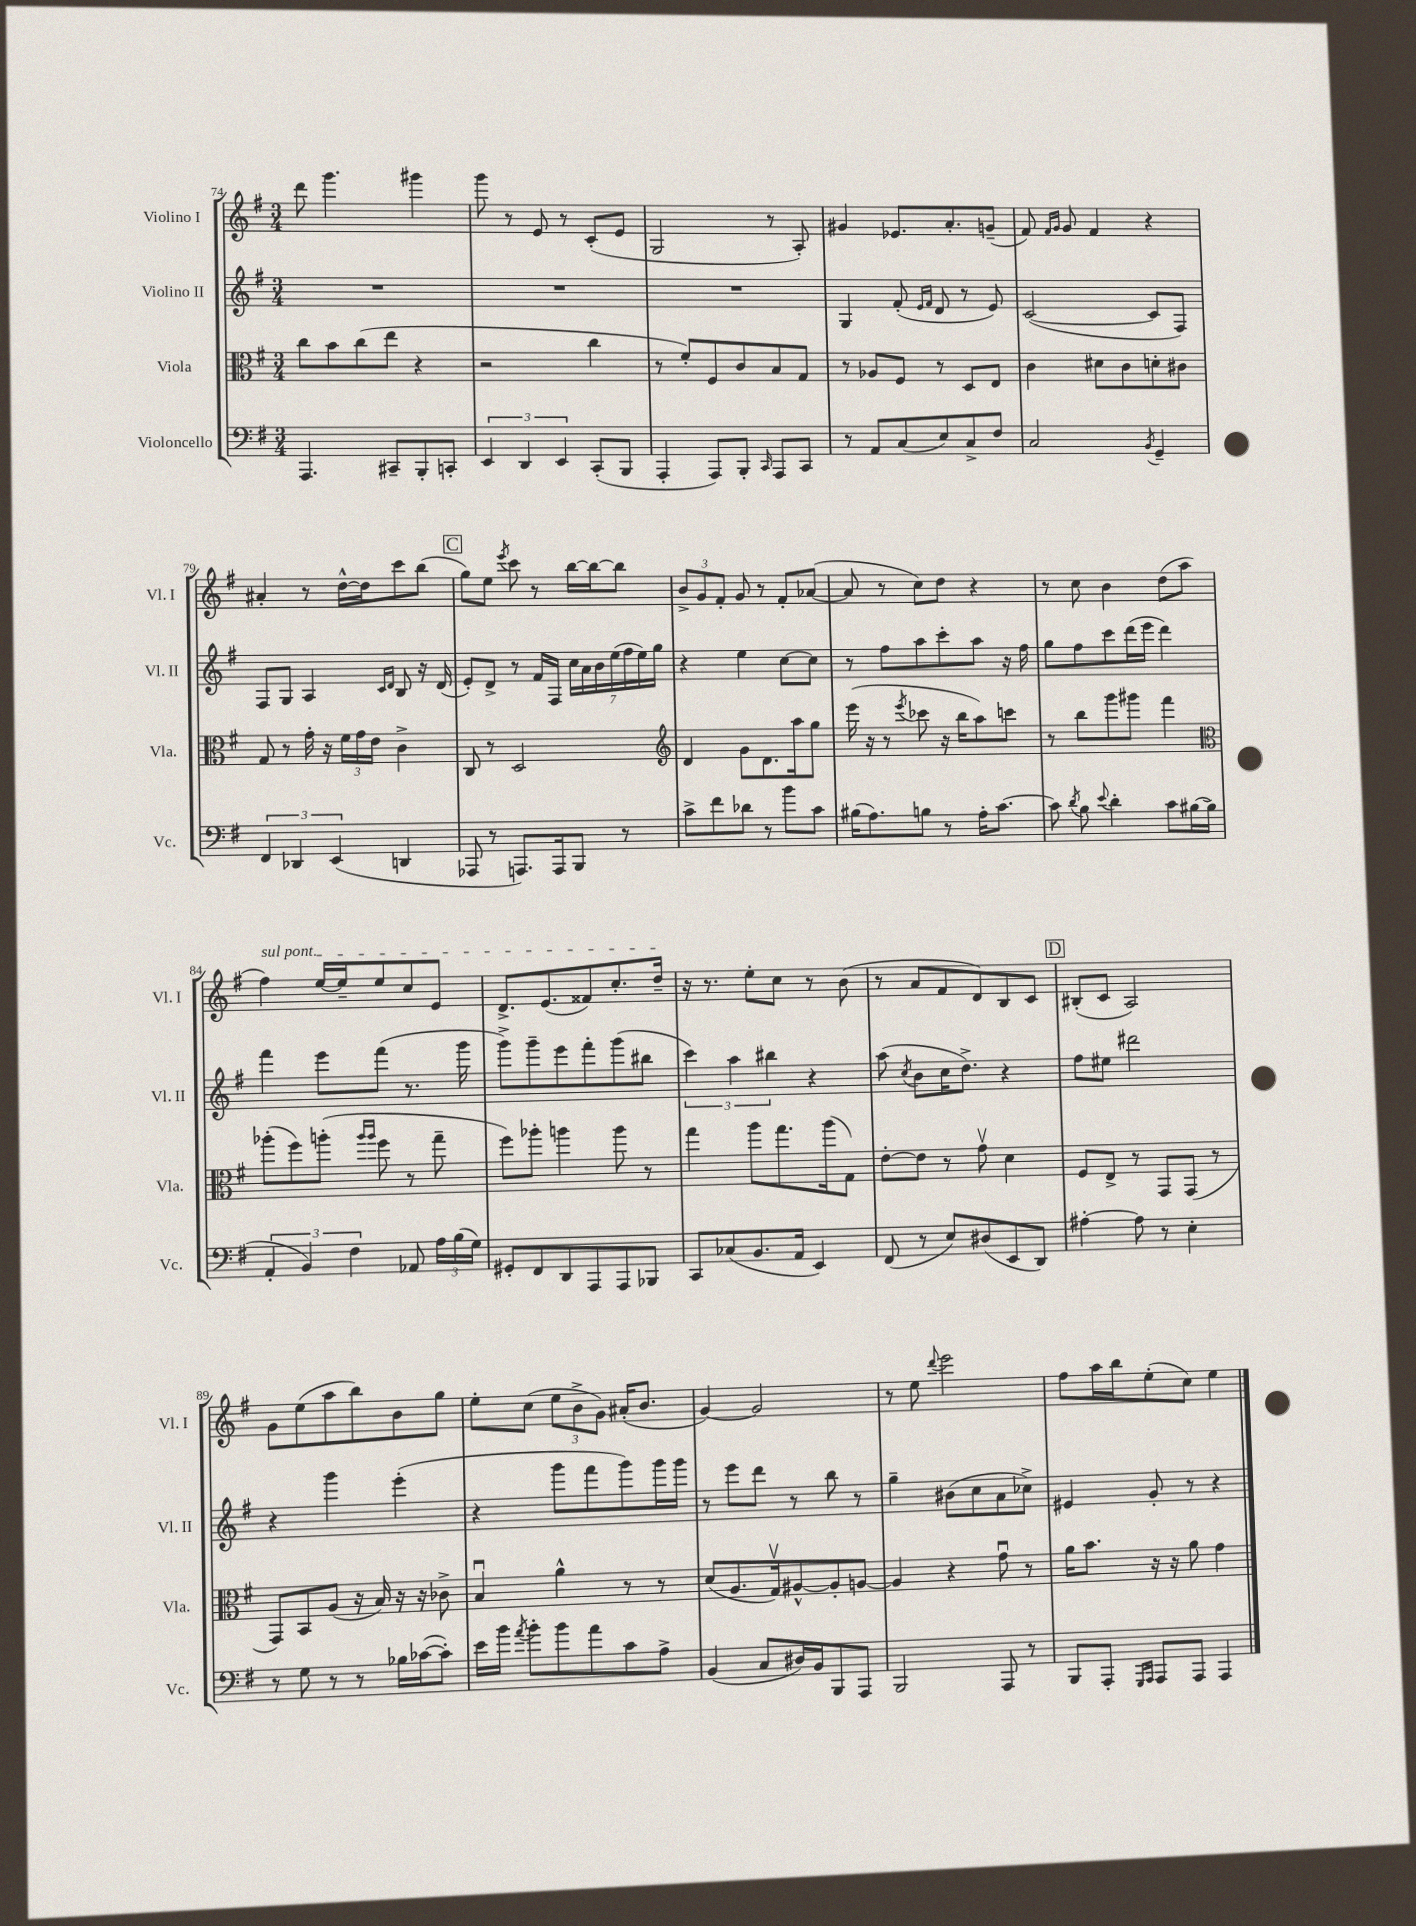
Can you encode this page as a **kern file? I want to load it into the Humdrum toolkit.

**kern	**kern	**kern	**kern
*part4	*part3	*part2	*part1
*staff4	*staff3	*staff2	*staff1
*I"Violoncello	*I"Viola	*I"Violino II	*I"Violino I
*I'Vc.	*I'Vla.	*I'Vl. II	*I'Vl. I
*clefF4	*clefC3	*clefG2	*clefG2
*k[f#]	*k[f#]	*k[f#]	*k[f#]
*M3/4	*M3/4	*M3/4	*M3/4
=74	=74	=74	=74
4.AAA/	8cc\L	2.r	8ddd\
.	8b\	.	4.ggg\
.	(8cc\	.	.
8CC#X~/L	8ee\J	.	.
8BBB'/	4r	.	4ggg#X\
8CCn'/J	.	.	.
=75	=75	=75	=75
6EE/	2r	2.r	8ggg\
.	.	.	8r
6DD/	.	.	.
.	.	.	8e/
6EE/	.	.	.
.	.	.	8r
(8CC'/L	4cc\	.	(8c'/L
8BBB/J	.	.	8e/J
=76	=76	=76	=76
4AAA'/	8r	2.r	2G/
.	8f#'/L)	.	.
8AAA/L)	8F#/	.	.
8BBB'/J	8c/	.	.
16qqCC/	.	.	.
8AAA/L	8B/	.	8r
8CC/J	8G/J	.	8A'/)
=77	=77	=77	=77
8r	8r	4G/	4g#X/
8AA/L	8A-X/L	.	.
(8C/	8F#/J	(8f#'/	8.e-X/L
.	.	16qqe/LL	.
.	.	16qqf#/JJ	.
8E/)	8r	8d/	.
.	.	.	8.a'/
8C^/	8D/L	8r	.
8F#/J	8E/J	8e/)	(8gn~/J
=78	=78	=78	=78
2C/	4c\	([2c/	8f#/)
.	.	.	16qqf#/LL
.	.	.	16qqg/JJ
.	.	.	8g/
.	8d#X\L	.	4f#/
.	8c\	.	.
8qBB/	.	.	.
4GG~/	8dn'\	8c/L]	4r
.	8c#X\J	8F#/J)	.
!!LO:LB:g=z
=79	=79	=79	=79
6FF#/	8G/	8F#/L	4a#X'/
.	8r	8G/J	.
6DD-X/	.	.	.
.	16g'\	4A/	8r
.	16r	.	.
(6EE/	.	.	.
.	24f#\LL	.	[16dd^^\LL
.	24g\	.	.
.	.	.	16dd\J]
.	24e\JJ	.	.
.	.	16qqc/LL	.
.	.	16qqd/JJ	.
4DDn/	4c^\	8B/	8ccc\
.	.	16r	(8bb\J
.	.	(16d/	.
!!LO:REH:place=s1:t=C
=80	=80	=80	=80
8AAA-X/	8C/	8e'/L)	8gg\L)
8r	8r	8d^/J	8ee\J
.	.	.	8qeee/
8.AAAn/L)	2D/	8r	8ccc\
.	.	16f#/LL	8r
16AAA/k	.	16F#/JJ	.
8BBB/J	.	28cc\LL	[16bb\LL
.	.	28a\	.
.	.	.	16bb\J_
.	.	28b\	.
.	.	(28ee\	.
8r	.	.	8bb\J]
.	.	28ff#\	.
.	.	28ee\)	.
.	.	28gg\JJ	.
=81	=81	=81	=81
*	*clefG2	*	*
8c^\L	4d/	4r	12b^/L
.	.	.	12g/
8f#\	.	.	.
.	.	.	12f#'/J
8d-X\J	8g\L	4ee\	8g/
8r	8.d\	.	8r
8b\L	.	[8cc\L	8f#'/L
.	16aa\k	.	.
8c\J	8gg\J	8cc\J]	([8a-X/J
=82	=82	=82	=82
(16B#X\KL	(16eee\	8r	8a-/]
8.A\)	16r	.	.
.	8r	8ff#\L	8r
.	8qeee/	.	.
8Bn\J	8ccc-X\	8aa\	8cc\L)
8r	16r	8ccc'\	8dd\J
.	16bb\KL	.	.
16A'\KL	8aa\)	8aa\J	4r
[8.c\J	.	.	.
.	8cccn\J	16r	.
.	.	16ff#\	.
=83	=83	=83	=83
8c\]	8r	8gg\L	8r
8qd/	.	.	.
8B\	8bb\L	8ff#\	8cc\
8qqe/	.	.	.
4d'\	8ggg\	8ccc\	4b\
.	8ggg#X\J	(16ddd\L	.
.	.	16eee\JJ	.
8c\L	4fff#\	4ddd\)	(8dd\L
[16B#X\L	.	.	8aa\J
(16B#\JJ]	.	.	.
!!LO:LB:g=z
=84	=84	=84	=84
*	*clefC3	*	*
!	!	!	!LO:TX:a:i:t=sul pont.
6AA'/	(8aa-X'\L	4fff#\	4ff#\)
.	8ff#\)	.	.
6BB/)	.	.	.
.	(8aan'\J	8eee\L	[16ee/LL
.	.	.	16ee~/J]
6F#\	.	.	.
.	16qqaa/LL	.	.
.	16qqaa/JJ	.	.
.	8ff#\	(8fff#\J	8ee/
8AA-X/	8r	8.r	8cc/
24A\LL	8gg~\	.	8e/J
(24B\	.	.	.
.	.	16ggg\	.
24G\JJ)	.	.	.
=85	=85	=85	=85
8GG#X'/L	8ff#\L)	8ggg^\L)	8.d^/L
8FF#/	8aa-X'\J	8ggg~\	.
.	.	.	(8.e/
8DD/	4aan\	8eee\	.
8AAA/	.	8fff#'\	8f##X/)
8AAA/	8aa\	(8ggg\	8.cc'/
8BBB-X/J	8r	8bb#X\J	.
.	.	.	16dd~/Jk
=86	=86	=86	=86
8CC/L	4gg\	6ccc\)	16r
.	.	.	8.r
(8C-X/	.	.	.
.	.	6aa\	.
8.BB/	8aa\L	.	8ee'\L
.	.	6bb#X\	.
.	8.gg\	.	8cc\J
16AA/Jk	.	.	.
4EE/)	.	4r	8r
.	(16aa\k	.	.
.	8G\J)	.	(8b\
=87	=87	=87	=87
(8FF#/	[8e'\L	(8aa\	8r
.	.	8qcc/	.
8r	8e\J]	8b\L	8a/L
8E/L)	8r	16cc\K	8f#/
.	.	8.dd^\J)	.
(8D#X/	8gv\	.	8d/)
8EE/	4d\	4r	8B/
8DD/J)	.	.	8c/J
!!LO:REH:place=s1:t=D
=88	=88	=88	=88
[4A#X'\	8F#/L	8ff#\L	(8B#X'/L
.	8E^/J	8ee#X\J	8c/J
8A#\]	8r	2ddd#X\	2A/)
8r	8GG/L	.	.
4E'\	(8GG/J	.	.
.	8r	.	.
!!LO:LB:g=z
=89	=89	=89	=89
8r	8GG/L)	4r	8g\L
8G\	8BB/	.	(8ee\
8r	(8A/J	4ggg\	8aa\
8r	16r	.	8bb\)
.	16B/)	.	.
16B-X\LL	16r	(4eee'\	8b\
([16c-X\J	16r	.	.
8c-'\J])	8c-X^\	.	8gg\J
=90	=90	=90	=90
16e\LL	4Bu/	4r	8ee'\L
16b\JJ	.	.	.
8qa/	.	.	.
8b'\L	.	.	(8cc\J
8b\	4a^^\	8ggg\L	12ee\L
.	.	.	12b^\
8a\	.	8fff#\	.
.	.	.	12g\J)
8c\	8r	8ggg\)	(16a#X'/KL
.	.	.	8.b/J
8A^\J	8r	16ggg\L	.
.	.	16ggg\JJ	.
=91	=91	=91	=91
(4BB/	(8d/L	8r	[4g/)
.	8.A/	8eee\L	.
8C/L	.	8ddd\J	2g/]
.	16Gv/k)	.	.
16D#X/L)	[8A#X^^/	8r	.
16BB/J	.	.	.
8BBB/	8A#'/]	8bb\	.
8AAA/J	[8An/J	8r	.
=92	=92	=92	=92
2BBB/	4A/]	4gg~\	8r
.	.	.	8ee\
.	.	.	8qqddd/
.	4r	(8b#X\L	2eee\
.	.	8cc\	.
8AAA/	8gu\	8a\	.
8r	8r	8cc-X^\J)	.
=93	=93	=93	=93
8BBB/L	16a\KL	4e#X/	8ff#\L
.	8.b\J	.	.
8AAA'/J	.	.	16aa\L
.	.	.	16bb\J
16qqGGG/LL	.	.	.
16qqAAA/JJ	.	.	.
8AAA/L	16r	8g'/	(8ee'\
.	16r	.	.
8AAA/J	8a\	8r	8cc\J)
4AAA/	4g\	4r	4ee\
==	==	==	==
*-	*-	*-	*-
